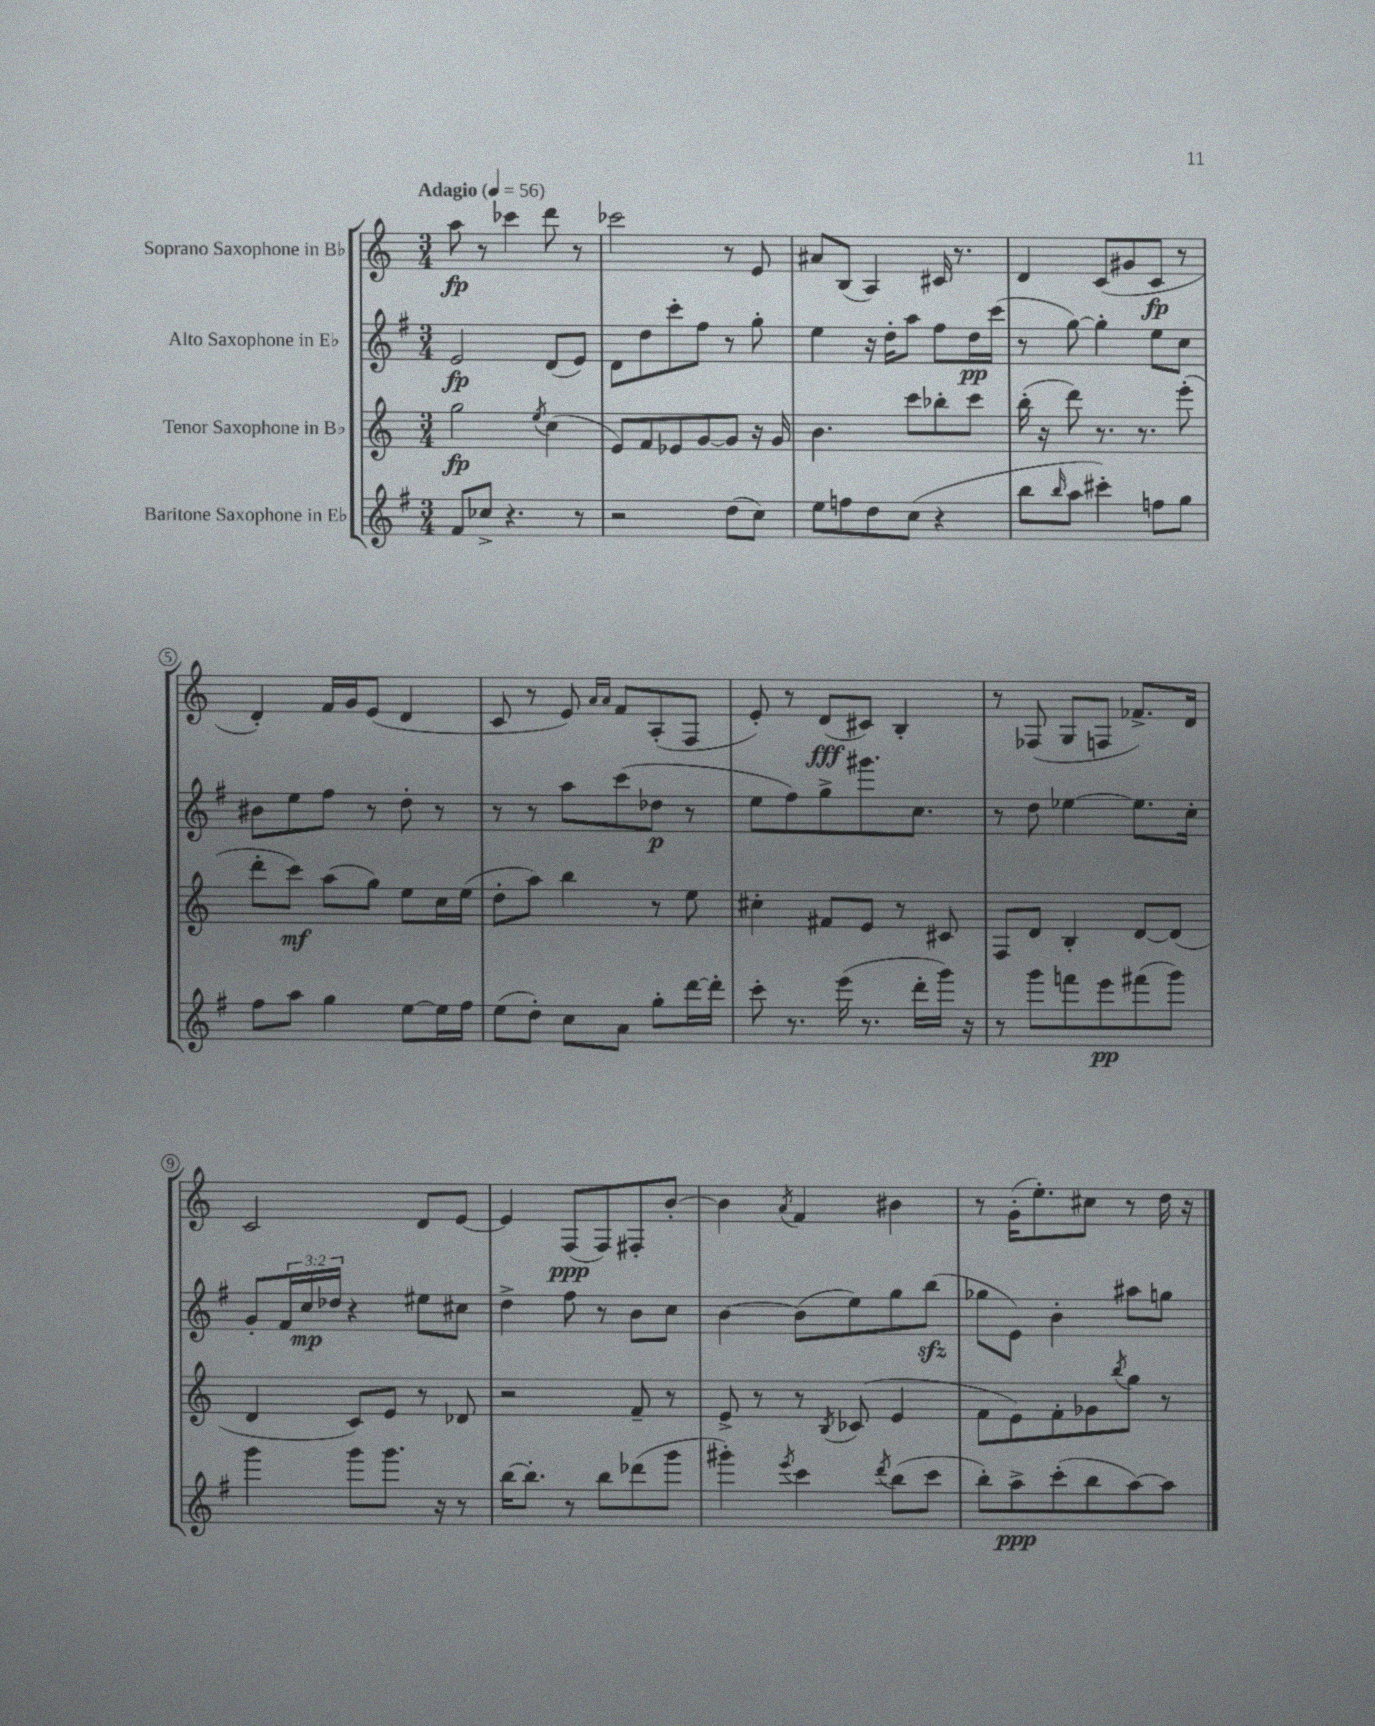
<<
\new StaffGroup <<
\new Staff = "s0" \with { instrumentName = "Soprano Saxophone in Bb" } {
    \clef treble \key c \major \numericTimeSignature \time 3/4 \tempo "Adagio" 4 = 56
    a''8\fp r8 ces'''4 d'''8 r8 |
    ces'''2 r8 e'8 |
    ais'8 b8( a4) cis'16 r8. |
    d'4 c'8( gis'8 c'8\fp r8 |
    d'4-.) f'16 g'16 e'8( d'4 |
    c'8 r8 e'8) \grace { a'16 a'16 } f'8 a8-.( f8 |
    e'8-.) r8 d'8\fff( cis'8) b4-. |
    r8 fes8( g8 f8 fes'8.->) d'16 |
    c'2 d'8 e'8~ |
    e'4 f8\ppp( f8) fis8-. b'8~-. |
    b'4 \acciaccatura { a'8 } f'4 bis'4 |
    r8 g'16-.( e''8.-.) cis''8 r8 d''16 r16 \bar "|." |
}
\new Staff = "s1" \with { instrumentName = "Alto Saxophone in Eb" } {
    \clef treble \key g \major \numericTimeSignature \time 3/4 \override Staff.TupletNumber.text = #tuplet-number::calc-fraction-text
    e'2\fp d'8( e'8) |
    d'8 d''8 c'''8-. fis''8 r8 g''8-. |
    e''4 r16 d''16-. a''8 fis''8 d''16\pp c'''16( |
    r8 g''8~) g''4-. e''8 c''8 |
    bis'8 e''8 fis''8 r8 d''8-. r8 |
    r8 r8 a''8 c'''8( des''8\p r8 |
    e''8 fis''8) g''8-> gis'''8. c''8. |
    r8 d''8 ees''4~ ees''8. c''16-. |
    g'8-. \tuplet 3/2 { fis'16 c''16\mp des''16 } r4 eis''8 cis''8 |
    d''4-> fis''8 r8 b'8 c''8 |
    b'4~ b'8( e''8) g''8 b''8\sfz( |
    ges''8 e'8) b'4-. ais''8 g''8 \bar "|." |
}
\new Staff = "s2" \with { instrumentName = "Tenor Saxophone in Bb" } {
    \clef treble \key c \major \numericTimeSignature \time 3/4
    g''2\fp \acciaccatura { e''8 } c''4( |
    e'8) f'8 ees'8 g'8~ g'8 r16 g'16 |
    b'4. c'''8 bes''8-. c'''8 |
    b''16-.( r16 d'''8) r8. r8. e'''8-.( |
    d'''8-. c'''8\mf) a''8( g''8) e''8 c''16 e''16( |
    d''8-. a''8) b''4 r8 e''8 |
    cis''4-. fis'8 e'8 r8 cis'8 |
    f8 d'8 b4-. d'8~ d'8( |
    d'4 c'8) e'8 r8 des'8 |
    r2 f'8-- r8 |
    e'8-> r8 r8 \acciaccatura { b8 } ces'8( e'4 |
    f'8 e'8) f'8-. ges'8 \acciaccatura { b''8 } g''8 r8 \bar "|." |
}
\new Staff = "s3" \with { instrumentName = "Baritone Saxophone in Eb" } {
    \clef treble \key g \major \numericTimeSignature \time 3/4
    fis'8 ces''8-> r4. r8 |
    r2 d''8( c''8) |
    e''8 f''8 d''8 c''8( r4 |
    b''8 \grace { b''16 } a''8 cis'''4-.) f''8 g''8 |
    fis''8 a''8 g''4 e''8~ e''16 fis''16 |
    e''8( d''8-.) c''8 a'8 g''8-. d'''16~ d'''16-. |
    c'''8-. r8. e'''16( r8. d'''16-. g'''16) r16 |
    r8 g'''8 f'''8 e'''8\pp fis'''8( g'''8) |
    g'''4 g'''8 g'''8. r16 r8 |
    b''16~ b''8.-. r8 b''8 des'''8( g'''8 |
    gis'''4-.) \acciaccatura { e'''8 } c'''4 \acciaccatura { d'''8 } b''8( c'''8 |
    b''8-.) a''8->\ppp c'''8-.( b''8 a''8~) a''8 \bar "|." |
}
>>
>>
\layout { \context { \Score \override BarNumber.stencil = #(make-stencil-circler 0.1 0.3 ly:text-interface::print) } }
